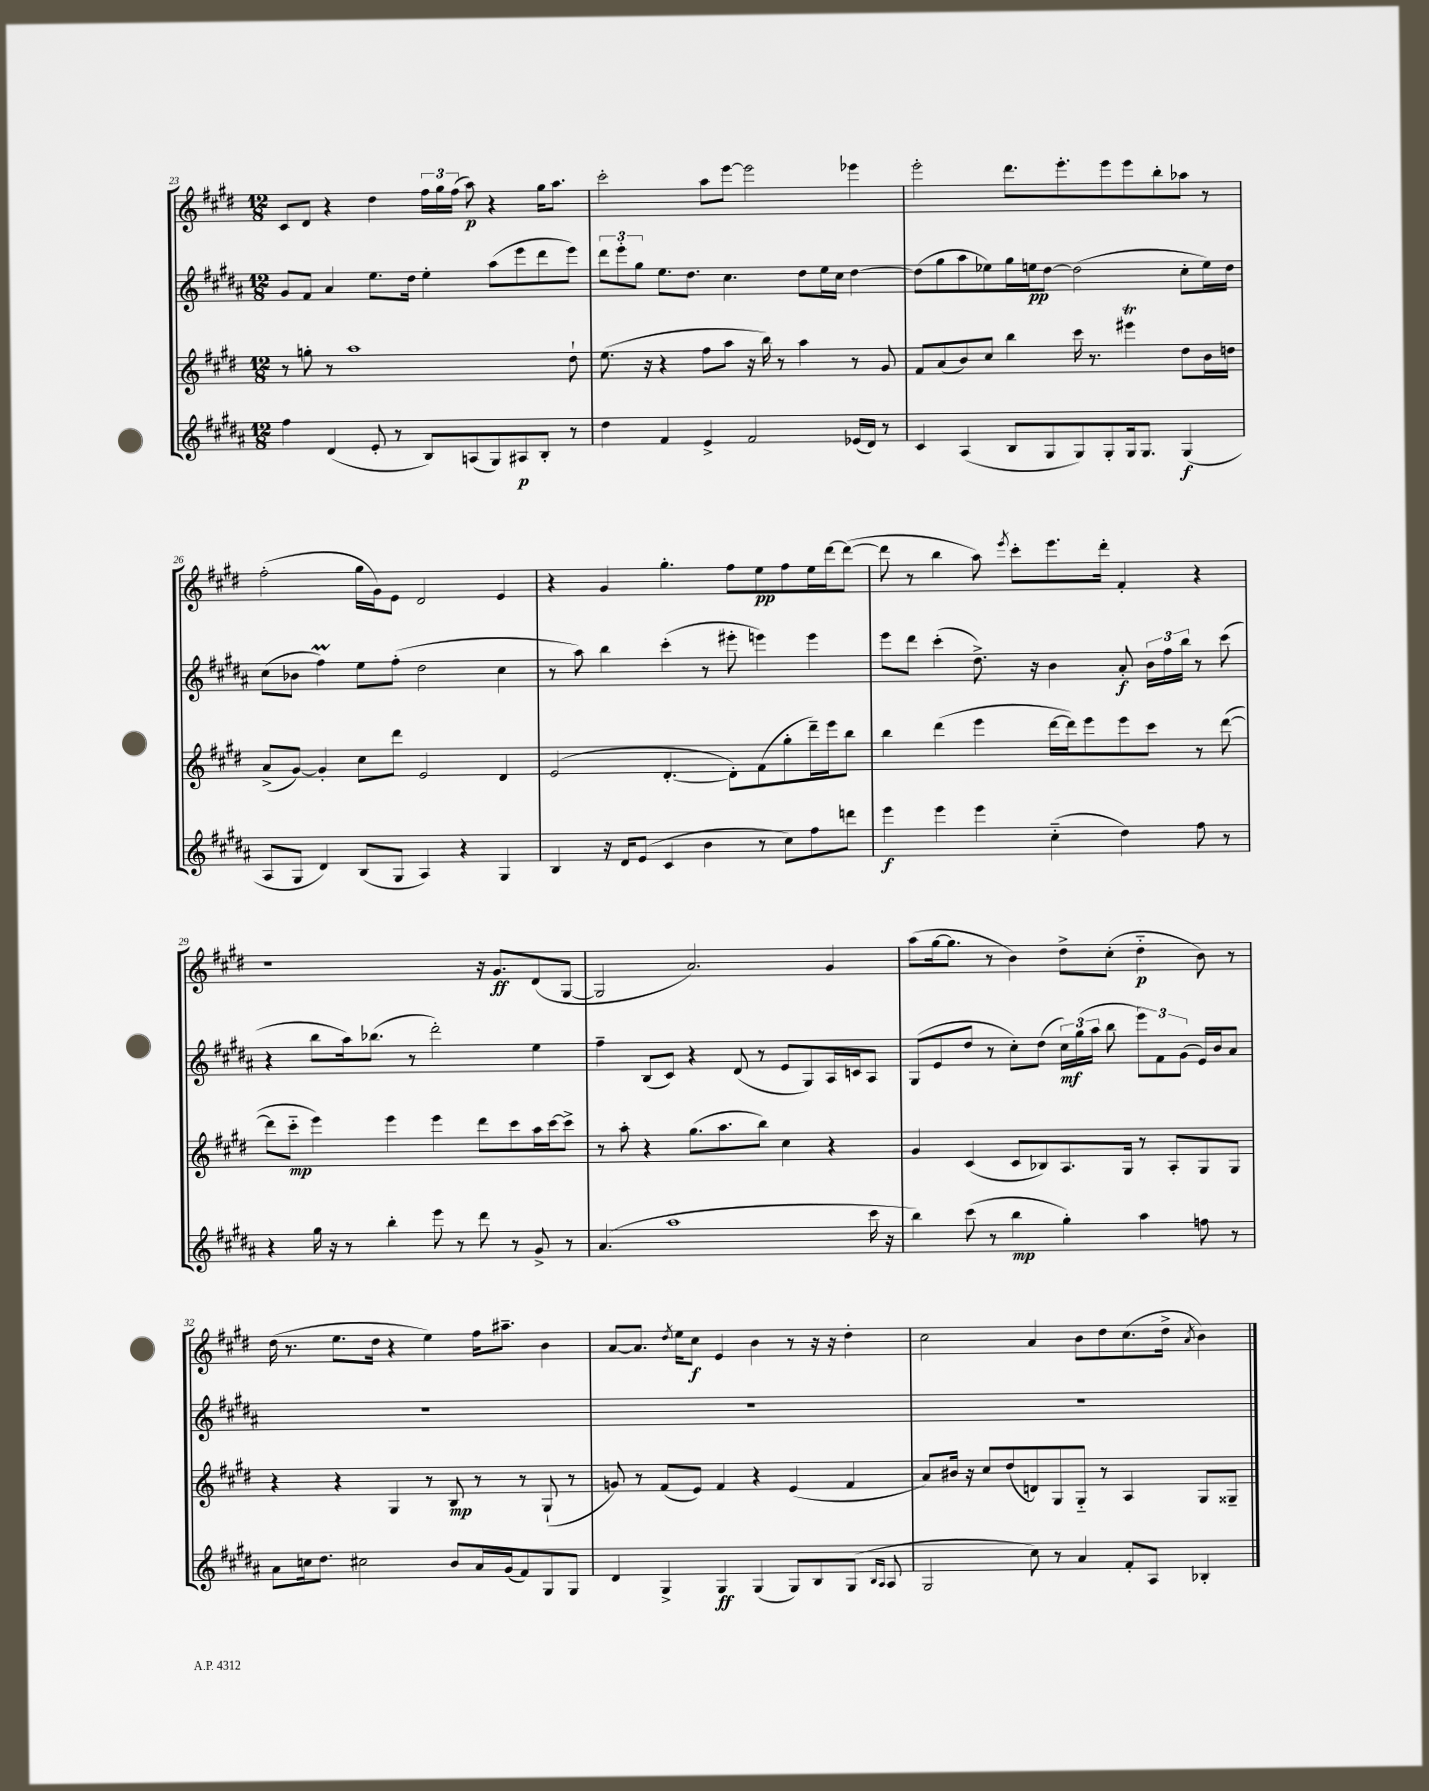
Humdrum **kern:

**kern	**dynam	**kern	**dynam	**kern	**dynam	**kern	**dynam
*part4	*part4	*part3	*part3	*part2	*part2	*part1	*part1
*staff4	*staff4	*staff3	*staff3	*staff2	*staff2	*staff1	*staff1
*clefG2	*	*clefG2	*	*clefG2	*	*clefG2	*
*k[f#c#g#d#a#]	*	*k[f#c#g#d#]	*	*k[f#c#g#d#a#]	*	*k[f#c#g#d#]	*
*M12/8	*	*M12/8	*	*M12/8	*	*M12/8	*
=23	=23	=23	=23	=23	=23	=23	=23
4ff#\	.	8r	.	8g#/L	.	8c#/L	.
.	.	8ggn'\	.	8f#/J	.	8d#/J	.
(4d#/	.	8r	.	4a#/	.	4r	.
.	.	1aa	.	.	.	.	.
8e'/	.	.	.	8.ee\L	.	4dd#\	.
8r	.	.	.	.	.	.	.
.	.	.	.	16dd#\Jk	.	.	.
8B/L)	.	.	.	4ee'\	.	24ff#\LL	.
.	.	.	.	.	.	24gg#\	.
.	.	.	.	.	.	(24ff#\JJ	.
(8An/	.	.	.	.	.	8aa\)	p
8G#/)	.	.	.	(8aa#\L	.	4r	.
8A#X/	p	.	.	8eee\	.	.	.
8B'/J	.	.	.	8ddd#\	.	16gg#\KL	.
.	.	.	.	.	.	8.aa\J	.
8r	.	8dd#`\	.	8eee\J)	.	.	.
=24	=24	=24	=24	=24	=24	=24	=24
4dd#\	.	(8.ee\	.	12ddd#\L	.	2ccc#'\	.
.	.	.	.	12eee'\	.	.	.
.	.	.	.	12gg#\J	.	.	.
.	.	16r	.	.	.	.	.
4f#/	.	4r	.	8.ee\L	.	.	.
.	.	.	.	8.dd#\J	.	.	.
4e^/	.	8ff#\L	.	.	.	8aa\L	.
.	.	8aa\J	.	4.cc#\	.	[8eee\J	.
2f#/	.	16r	.	.	.	2eee\]	.
.	.	16bb\)	.	.	.	.	.
.	.	8r	.	.	.	.	.
.	.	4aa\	.	8dd#\L	.	.	.
.	.	.	.	16ee\L	.	.	.
.	.	.	.	16cc#\JJ	.	.	.
(16e-X/LL	.	8r	.	[4dd#\	.	4eee-X\	.
16d#/JJ)	.	.	.	.	.	.	.
8r	.	8g#/	.	.	.	.	.
=25	=25	=25	=25	=25	=25	=25	=25
4c#/	.	8f#/L	.	(8dd#\L]	.	2eee'\	.
.	.	(8a/	.	8gg#\	.	.	.
(4A#/	.	8b/)	.	8aa#\	.	.	.
.	.	8cc#/J	.	8ee-X\)	.	.	.
8B/L	.	4bb\	.	16gg#\L	.	8.ddd#\L	.
.	.	.	.	16een\J	pp	.	.
8G#/	.	.	.	[8dd#\J	.	.	.
.	.	.	.	.	.	8.eee'\	.
8G#/)	.	16ccc#\	.	(2dd#\]	.	.	.
.	.	8.r	.	.	.	.	.
8G#'/	.	.	.	.	.	8eee\	.
16G#/k	.	4eee#Xt\	.	.	.	8eee\	.
8.G#/J	.	.	.	.	.	.	.
.	.	.	.	.	.	8bb'\	.
(4G#/	f	8dd#\L	.	8cc#'\L	.	8aa-X\J	.
.	.	16b\L	.	16ee\L)	.	8r	.
.	.	16ddn\JJ	.	16dd#\JJ	.	.	.
!!LO:LB:g=z
=26	=26	=26	=26	=26	=26	=26	=26
8A#/L	.	(8a^/L	.	(8cc#\L	.	(2ff#'\	.
8G#/J	.	[8g#/J)	.	8b-X\J	.	.	.
4d#/)	.	4g#'/]	.	4ff#M\)	.	.	.
(8B/L	.	8cc#\L	.	8ee\L	.	16gg#\LL	.
.	.	.	.	.	.	16g#\J)	.
8G#/J	.	8ddd#\J	.	(8ff#'\J	.	8e\J	.
4A#/)	.	2e/	.	2dd#\	.	2d#/	.
4r	.	.	.	.	.	.	.
4G#/	.	4d#/	.	4cc#\	.	4e/	.
=27	=27	=27	=27	=27	=27	=27	=27
4B/	.	(2e/	.	8r	.	4r	.
.	.	.	.	8aa#\)	.	.	.
16r	.	.	.	4bb\	.	4g#/	.
16d#/KL	.	.	.	.	.	.	.
(8e/J	.	.	.	.	.	.	.
4c#/	.	[4.d#'/	.	(4ccc#'\	.	4.gg#'\	.
4b\	.	.	.	8r	.	.	.
.	.	8d#'\L])	.	8eee#X'\	.	8ff#\L	.
8r	.	(8f#\	.	4eeen\)	.	8ee\	pp
8cc#\L)	.	8gg#'\	.	.	.	8ff#\	.
8ff#\	.	16ddd#~\L)	.	4eee\	.	16ee\L	.
.	.	16eee\J	.	.	.	[16ddd#\J	.
8dddn\J	.	8bb\J	.	.	.	(8ddd#\J_	.
=28	=28	=28	=28	=28	=28	=28	=28
4eee\	f	4bb\	.	8eee\L	.	8ddd#\]	.
.	.	.	.	8ddd#\J	.	8r	.
4eee\	.	(4ddd#\	.	(4ccc#'\	.	4bb\	.
4eee\	.	4eee\	.	8.dd#^\)	.	8aa\)	.
.	.	.	.	.	.	8qeee/	.
.	.	.	.	.	.	8ccc#'\L	.
.	.	.	.	16r	.	.	.
(4cc#\	.	[16ddd#\LL	.	4b\	.	8.eee\	.
.	.	16ddd#\J])	.	.	.	.	.
.	.	8eee\	.	.	.	.	.
.	.	.	.	.	.	16ddd#'\Jk	.
4dd#\)	.	8eee\	.	8a#'/	f	4f#'/	.
.	.	8ccc#\J	.	24b\LL	.	.	.
.	.	.	.	24ff#\	.	.	.
.	.	.	.	24bb\JJ	.	.	.
8ff#\	.	8r	.	8r	.	4r	.
8r	.	([8ddd#\	.	(8ccc#\	.	.	.
!!LO:LB:g=z
=29	=29	=29	=29	=29	=29	=29	=29
4r	.	8ddd#\L]	.	4r	.	1r	.
.	.	8ccc#\J	mp	.	.	.	.
16gg#\	.	4eee\)	.	8bb\L	.	.	.
16r	.	.	.	.	.	.	.
8r	.	.	.	16aa#\k)	.	.	.
.	.	.	.	(8.bb-X\J	.	.	.
4bb'\	.	4eee\	.	.	.	.	.
.	.	.	.	8r	.	.	.
8eee\	.	4eee\	.	2ddd#'\)	.	.	.
8r	.	.	.	.	.	.	.
8ddd#\	.	8ddd#\L	.	.	.	16r	.
.	.	.	.	.	.	8.g#/L	ff
8r	.	8ccc#\	.	.	.	.	.
8g#^/	.	16aa\L	.	4ee\	.	(8d#/	.
.	.	[16ccc#\J	.	.	.	.	.
8r	.	8ccc#^\J]	.	.	.	[8G#/J	.
=30	=30	=30	=30	=30	=30	=30	=30
(4.a#/	.	8r	.	4ff#~\	.	2G#/]	.
.	.	8aa'\	.	.	.	.	.
.	.	4r	.	(8B/L	.	.	.
1aa#	.	.	.	8c#/J)	.	.	.
.	.	(8.gg#\L	.	4r	.	2.a/)	.
.	.	8.aa\	.	.	.	.	.
.	.	.	.	(8d#/	.	.	.
.	.	8bb\J)	.	8r	.	.	.
.	.	4cc#\	.	8e/L	.	.	.
.	.	.	.	8G#/)	.	.	.
.	.	4r	.	16A#/L	.	4g#/	.
.	.	.	.	16cn/J	.	.	.
16ccc#\	.	.	.	8A#/J	.	.	.
16r	.	.	.	.	.	.	.
=31	=31	=31	=31	=31	=31	=31	=31
4bb\)	.	4g#/	.	(8G#/L	.	(8aa\L	.
.	.	.	.	8e/	.	[16gg#\k	.
.	.	.	.	.	.	8.gg#\J]	.
(8ccc#\	.	(4c#/	.	8dd#/J	.	.	.
8r	.	.	.	8r	.	8r	.
4bb\	mp	8c#/L	.	8cc#'\L)	.	4b\)	.
.	.	8B-X/)	.	(8dd#\J	.	.	.
4gg#'\)	.	8.A/	.	24cc#\LL)	mf	8dd#^\L	.
.	.	.	.	(24gg#\	.	.	.
.	.	.	.	24aa#\JJ	.	.	.
.	.	.	.	8bb\	.	(8cc#'\J	.
.	.	16G#/Jk	.	.	.	.	.
4aa#\	.	8r	.	12eee\L)	.	4dd#\	p
.	.	.	.	12f#\	.	.	.
.	.	8A'/L	.	.	.	.	.
.	.	.	.	(12g#\J	.	.	.
8ffn\	.	8G#/	.	16e/LL)	.	8b\)	.
.	.	.	.	16b/J	.	.	.
8r	.	8G#/J	.	8a#/J	.	8r	.
!!LO:LB:g=z
=32	=32	=32	=32	=32	=32	=32	=32
8a#\L	.	4r	.	1.r	.	(16dd#\	.
.	.	.	.	.	.	8.r	.
16ccn\k	.	.	.	.	.	.	.
8.dd#\J	.	.	.	.	.	.	.
.	.	4r	.	.	.	8.ee\L	.
2cc#X\	.	.	.	.	.	.	.
.	.	.	.	.	.	16dd#\Jk	.
.	.	4G#/	.	.	.	4r	.
.	.	8r	.	.	.	4ee\)	.
8b/L	.	8B/	mp	.	.	.	.
16a#/L	.	8r	.	.	.	16ff#\KL	.
(16g#/J	.	.	.	.	.	8.aa#X~\J	.
8f#/)	.	8r	.	.	.	.	.
8G#/	.	(8G#`/	.	.	.	4b\	.
8G#/J	.	8r	.	.	.	.	.
=33	=33	=33	=33	=33	=33	=33	=33
4d#/	.	8gn/)	.	1.r	.	[8a/L	.
.	.	8r	.	.	.	8.a/J]	.
4G#^/	.	(8f#/L	.	.	.	.	.
.	.	.	.	.	.	8qdd#/	.
.	.	.	.	.	.	16ee\KL	.
.	.	8e/J)	.	.	.	8cc#\J	f
4G#/	ff	4f#/	.	.	.	4e/	.
(4G#/	.	4r	.	.	.	4b\	.
8G#/L)	.	(4e/	.	.	.	8r	.
8B/	.	.	.	.	.	16r	.
.	.	.	.	.	.	16r	.
(8G#/J	.	4f#/	.	.	.	4dd#'\	.
16qqB/LL	.	.	.	.	.	.	.
16qqA#/JJ	.	.	.	.	.	.	.
8A#/	.	.	.	.	.	.	.
=34	=34	=34	=34	=34	=34	=34	=34
2G#/	.	8a/L)	.	1.r	.	2cc#\	.
.	.	16b#X/Jk	.	.	.	.	.
.	.	16r	.	.	.	.	.
.	.	8cc#/L	.	.	.	.	.
.	.	(8dd#/	.	.	.	.	.
8cc#\)	.	8dn/)	.	.	.	4a/	.
8r	.	8G#/	.	.	.	.	.
4a#/	.	8G#/J	.	.	.	8b\L	.
.	.	8r	.	.	.	8dd#\	.
8f#'/L	.	4A/	.	.	.	(8.cc#\	.
8A#/J	.	.	.	.	.	.	.
.	.	.	.	.	.	16dd#^\Jk	.
.	.	.	.	.	.	8qa/	.
4B-X'/	.	8G#/L	.	.	.	4b\)	.
.	.	8G##X~/J	.	.	.	.	.
==	==	==	==	==	==	==	==
*-	*-	*-	*-	*-	*-	*-	*-
